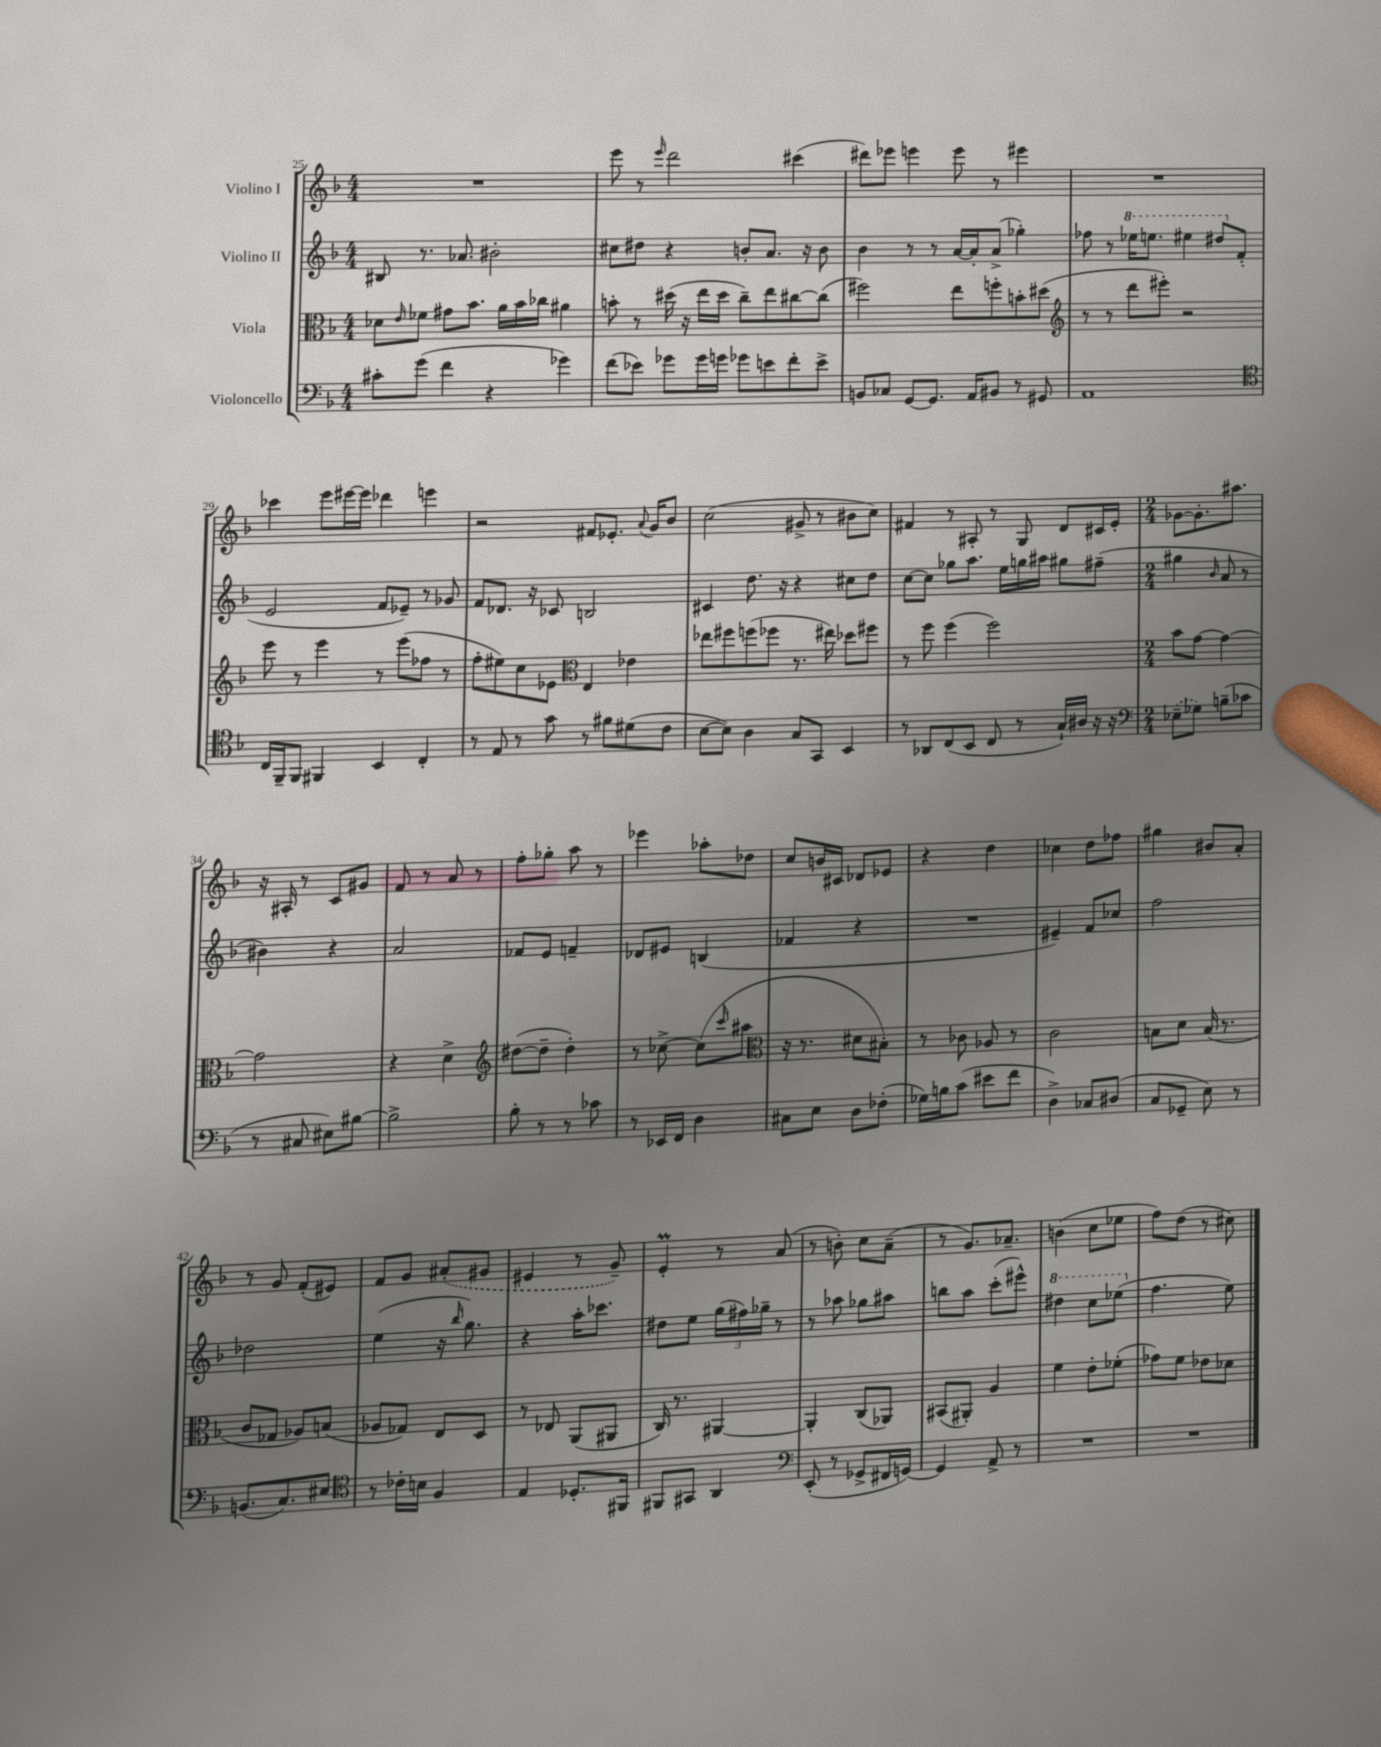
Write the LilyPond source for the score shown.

<<
\new StaffGroup <<
\new Staff = "s0" \with { instrumentName = "Violino I" } {
    \clef treble \key f \major \numericTimeSignature \time 4/4
    R1 |
    e'''8 r8 \grace { e'''16 } d'''2 cis'''4( |
    dis'''8) ees'''8 e'''4 e'''8 r8 eis'''4 |
    R1 |
    ces'''4 e'''8 eis'''16~ eis'''16 des'''4 e'''4 |
    r2 fis'8 ees'8.-. \appoggiatura { a'8 } g'16 bes'8 |
    c''2( gis'8-> r8 bis'8 c''8) |
    fis'4 r8 ais8-. r8 g8 d'8 cis'16 e'16-. |
    \numericTimeSignature \time 2/4 ges'8~ ges'8.-. ais''8. |
    r16 ais16-. r8 c'8 gis'8 |
    f'8 r8 a'8 r8 |
    f''8-. ges''8-. a''8 r8 |
    ees'''4 aes''8-. des''8 |
    c''8 b'16 cis'16 des'8 ees'8 |
    r4 d''4 |
    ces''4 d''8 fes''8 |
    gis''4 bis'8 a'8-. |
    r8 g'8 f'8-.( eis'8) |
    f'8 g'8 \once \slurDashed ais'8-.( gis'8 |
    eis'4 r8 g'8--) |
    e'4-.\prall r8 a'8( |
    r8 b'8-.) c''8 a'8--( |
    r8 g'8.) aes'8.-- |
    b'4( c''8 ees''8 |
    f''8) d''8( r8 cis''8) \bar "|." |
}
\new Staff = "s1" \with { instrumentName = "Violino II" } {
    \clef treble \key f \major \numericTimeSignature \time 4/4
    bis8 r8. aes'8. bis'2-. |
    cis''8 dis''8 r4 b'8-. a'8. r16 b'8 |
    bes'4 r8 r8 a'16~ a'16-. a'8->( ges''4-.) |
    fes''8 r8 \ottava #1 ees'''16 e'''8. eis'''4 dis'''8 \ottava #0 f'8-.( |
    e'2 f'8 ees'8--) r8 ges'8 |
    f'8 des'8. r16 ces'8 b2 |
    cis'4 d''8. r16 r4 cis''8 d''8 |
    c''8~ c''8 ges''8 a''8. e''16 g''16 ais''16 gis''8 fis''8--( |
    \numericTimeSignature \time 2/4 gis''4 \grace { bes'16 } a'8 r8 |
    bis'4) r4 |
    a'2 |
    fes'8 e'8 f'4-- |
    des'8 eis'8 b4( |
    fes'4 r4 |
    R2 |
    eis'4--) f'8 ces''8 |
    f''2 |
    des''2 |
    e''4( r16 \grace { bes''16 } g''8.) |
    r4 a''16-. ces'''8. |
    dis''8 e''8 \tuplet 3/2 { g''16( fis''16) ges''16-- } r8 |
    r8 aes''8 ges''8 ais''8 |
    b''8 a''8 c'''8-.( eis'''8-^) |
    \ottava #1 dis'''4 c'''8 ees'''8( \ottava #0 |
    f''4. e''8) \bar "|." |
}
\new Staff = "s2" \with { instrumentName = "Viola" } {
    \clef alto \key f \major \numericTimeSignature \time 4/4
    des'8 \grace { e'16 } fes'8 gis'8 bes'8. a'16 bes'16 ces''16 ais'4 |
    b'8-. r8 dis''16( r16 e''16 dis''16 c''8--) e''8 cis''8~ cis''8( |
    fis''2) e''8 f''8-. b'8-. dis''8( |
    \clef treble r8 r8 d'''8 eis'''8-.) r2 |
    e'''8 r8 e'''4 r8 e'''8( fes''8 r8 |
    f''8-. eis''8) c''8 ees'8 \clef alto e4 ees'4 |
    ees''8 fis''8 f''8( fes''8 r8. eis''16) des''8 fis''8 |
    r8 f''8 f''4( f''2) |
    \numericTimeSignature \time 2/4 bes'8 g'8~ g'4~ |
    g'2 |
    r4 d'4-> |
    \clef treble dis''8~( dis''8-- dis''4-.) |
    r8 ces''8~-> ces''8( \grace { c'''16 } ais''8 |
    \clef alto r16 r8. dis'8 bis8-.) |
    r8 ces'8 aes8 r8 |
    c'2 |
    b8 d'8 b16( r8. |
    c'8 ges8 aes8) b8( |
    aes8 ges8) e8 d8 |
    r8 ees8 a,8( ais,8 |
    c16) r8. ais,4~ |
    ais,4-. c8( aes,8) |
    bis,8( ais,8-.) a4 |
    f'4 e'8-. fes'8-.( |
    ges'8) f'8 ees'8 des'8 \bar "|." |
}
\new Staff = "s3" \with { instrumentName = "Violoncello" } {
    \clef bass \key f \major \numericTimeSignature \time 4/4
    cis'8-. g'8( f'4 r4 ges'4) |
    f'8( ees'8) ges'8 ges'16 g'16 ges'8 e'8 f'8-. e'8-> |
    b,8 ces8 g,8~ g,8. a,16 bis,8 r8 gis,8 |
    a,1 |
    \clef tenor c16 f,16-- f,8 fis,4 bes,4 c4-. |
    r8 e8 r8 g'8 r8 fis'8 dis'8( c'8 |
    bes8~ bes8) a4 g8 g,8 bes,4 |
    r8 aes,8 c8( bes,8 c8 r8 g16-!) ais16 r16 r16 |
    \numericTimeSignature \time 2/4 \clef bass \once \slurDashed ees8--( ges8) b8--( ces'8 |
    r8 cis8 eis8) bis8~ |
    bis2-> |
    bes8-. r8 r8 ces'8 |
    r8 ees,16 f,16 d4 |
    cis8 e8 d8 fes8-.( |
    ges16) b16 c'8( eis'8 f'8 |
    d4->) ces8 dis8( |
    c8 ges,8-- e8) r8 |
    b,8.( c8.) eis8 |
    \clef tenor r8 ces'16-. b16 f4 |
    e4 des8.-. fis,16 |
    fis,8 gis,8 a,4 |
    \clef bass e,8-.( r8 ges,8-> fis,16 g,16~) |
    g,4 a,8-> r8 |
    R2 |
    R2 \bar "|." |
}
>>
>>
\layout { \context { \Score currentBarNumber = #25 } }
